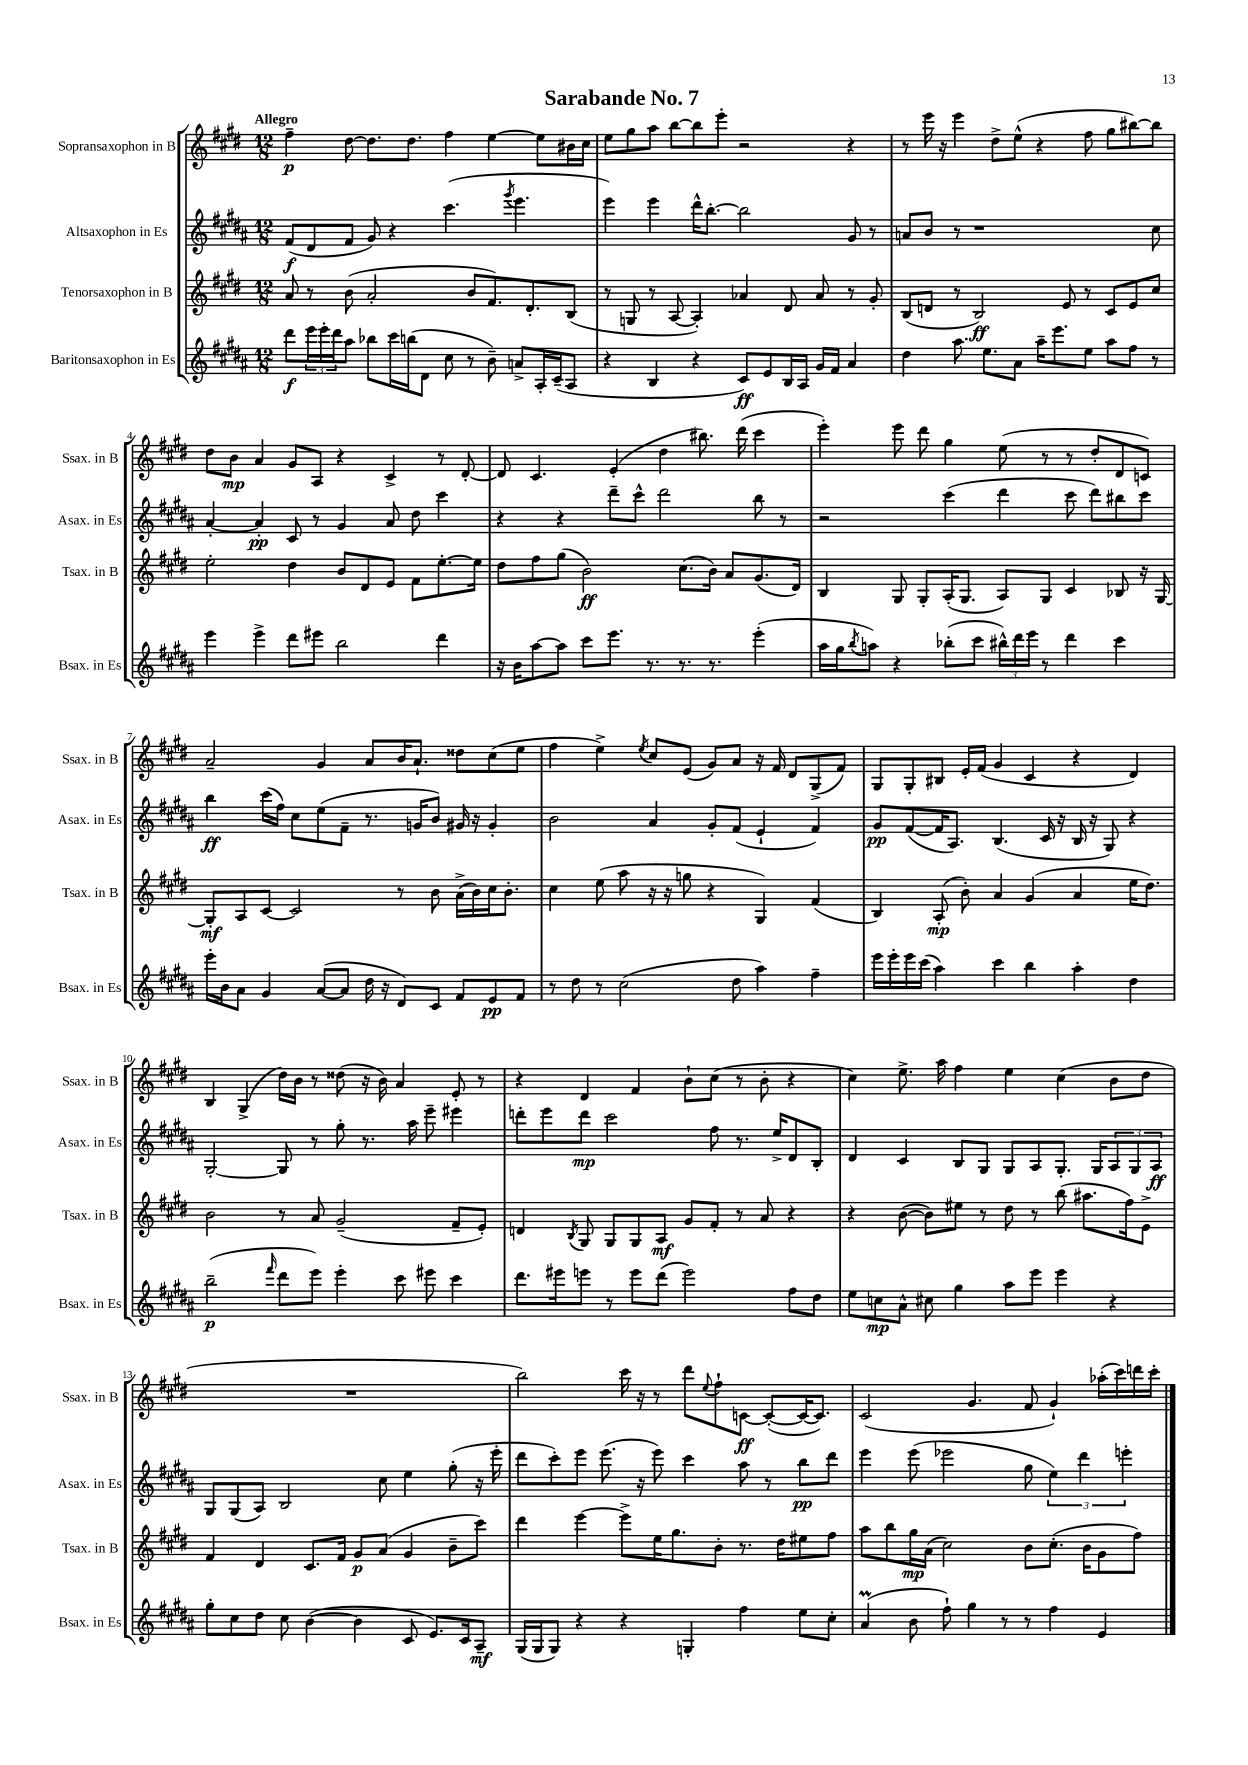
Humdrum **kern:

**kern	**dynam	**kern	**dynam	**kern	**dynam	**kern	**dynam
*part4	*part4	*part3	*part3	*part2	*part2	*part1	*part1
*staff4	*staff4	*staff3	*staff3	*staff2	*staff2	*staff1	*staff1
*I"Baritonsaxophon in Es	*	*I"Tenorsaxophon in B	*	*I"Altsaxophon in Es	*	*I"Sopransaxophon in B	*
*I'Bsax. in Es	*	*I'Tsax. in B	*	*I'Asax. in Es	*	*I'Ssax. in B	*
*clefG2	*	*clefG2	*	*clefG2	*	*clefG2	*
*k[f#c#g#d#a#]	*	*k[f#c#g#d#]	*	*k[f#c#g#d#a#]	*	*k[f#c#g#d#]	*
*M12/8	*	*M12/8	*	*M12/8	*	*M12/8	*
=1	=1	=1	=1	=1	=1	=1	=1
!	!	!	!	!	!	!LO:TX:a:B:t=Allegro	!
8ddd#\L	f	8a/	.	(8f#/L	f	4ff#~\	p
24eee\L	.	8r	.	8d#/	.	.	.
24eee'\	.	.	.	.	.	.	.
24ddd#\J	.	.	.	.	.	.	.
8aa#\J	.	(8b\	.	8f#/J	.	[8dd#\	.
8bb-X\L	.	2a'/	.	8g#/)	.	8.dd#\L]	.
16ccc#\L	.	.	.	4r	.	.	.
(16bbn\J	.	.	.	.	.	8.dd#\J	.
8d#\J	.	.	.	.	.	.	.
8cc#\	.	.	.	(4.ccc#\	.	4ff#\	.
8r	.	8b/L	.	.	.	.	.
8b~\)	.	8.f#/)	.	.	.	[4ee\	.
.	.	.	.	8qggg#/	.	.	.
8an^/L	.	.	.	4.eee\	.	.	.
.	.	8.d#'/	.	.	.	.	.
16A#'/L	.	.	.	.	.	8ee\L]	.
(16c#~/J	.	.	.	.	.	.	.
8A#/J	.	(8B/J	.	.	.	16b#X\L	.
.	.	.	.	.	.	16cc#\JJ	.
=2	=2	=2	=2	=2	=2	=2	=2
4r	.	8r	.	4eee\)	.	8ee\L	.
.	.	8Gn/	.	.	.	8gg#\	.
4B/	.	8r	.	4eee\	.	8aa\J	.
.	.	[8A/	.	.	.	[8bb\L	.
4r	.	4A'/])	.	16ddd#^^\KL	.	8bb\]	.
.	.	.	.	[8.bb'\J	.	.	.
.	.	.	.	.	.	8eee'\J	.
8c#/L)	ff	4a-X/	.	2bb\]	.	2r	.
8e/	.	.	.	.	.	.	.
16B/L	.	8d#/	.	.	.	.	.
16A#/JJ	.	.	.	.	.	.	.
16g#/LL	.	8a-/	.	.	.	.	.
16f#/JJ	.	.	.	.	.	.	.
4a#/	.	8r	.	8g#/	.	4r	.
.	.	8g#'/	.	8r	.	.	.
=3	=3	=3	=3	=3	=3	=3	=3
4dd#\	.	(8B/L	.	8an/L	.	8r	.
.	.	8dn/J	.	8b/J	.	16eee\	.
.	.	.	.	.	.	16r	.
8.aa#\	.	8r	.	8r	.	4eee\	.
.	.	2B/)	ff	1r	.	.	.
8.ee\L	.	.	.	.	.	.	.
.	.	.	.	.	.	8dd#^\L	.
8a#\J	.	.	.	.	.	(8ee^^\J	.
16aa#~\KL	.	.	.	.	.	4r	.
8.eee\	.	.	.	.	.	.	.
.	.	8e/	.	.	.	.	.
8ee\J	.	8r	.	.	.	8ff#\	.
8aa#\L	.	8c#/L	.	.	.	8gg#\L	.
8ff#\J	.	8e/	.	.	.	[8bb#X\)	.
8r	.	8cc#/J	.	8cc#\	.	8bb#\J]	.
!!LO:LB:g=z
=4	=4	=4	=4	=4	=4	=4	=4
4eee\	.	2ee'\	.	[4a#'/	.	8dd#\L	.
.	.	.	.	.	.	8b\J	mp
4eee^\	.	.	.	4a#'/]	pp	4a/	.
8ddd#\L	.	4dd#\	.	8c#/	.	8g#/L	.
8eee#X\J	.	.	.	8r	.	8A/J	.
2bb\	.	8b/L	.	4g#/	.	4r	.
.	.	8d#/	.	.	.	.	.
.	.	8e/J	.	8a#/	.	4c#^/	.
.	.	8f#\L	.	8dd#\	.	.	.
4ddd#\	.	[8.ee'\	.	4ccc#\	.	8r	.
.	.	.	.	.	.	[8d#'/	.
.	.	16ee\Jk]	.	.	.	.	.
=5	=5	=5	=5	=5	=5	=5	=5
16r	.	8dd#\L	.	4r	.	8d#/]	.
16b\KL	.	.	.	.	.	.	.
[8aa#\	.	8ff#\	.	.	.	4.c#/	.
8aa#\J]	.	(8gg#\J	.	4r	.	.	.
8ccc#\L	.	2b\)	ff	.	.	.	.
8.eee\J	.	.	.	8ddd#~\L	.	(4e'/	.
.	.	.	.	8ccc#^^\J	.	.	.
8.r	.	.	.	.	.	.	.
.	.	.	.	2ddd#\	.	4dd#\	.
8.r	.	(8.cc#\L	.	.	.	.	.
.	.	.	.	.	.	8.bb#X\)	.
8.r	.	16b\Jk)	.	.	.	.	.
.	.	8a/L	.	.	.	.	.
.	.	.	.	.	.	(16ddd#\	.
(4eee'\	.	(8.g#/	.	8bb\	.	4ccc#\	.
.	.	.	.	8r	.	.	.
.	.	16d#/Jk)	.	.	.	.	.
=6	=6	=6	=6	=6	=6	=6	=6
16aa#\LL	.	4B/	.	2r	.	4eee'\)	.
16gg#\J	.	.	.	.	.	.	.
8qbb/	.	.	.	.	.	.	.
8aan\J)	.	.	.	.	.	.	.
4r	.	8G#/	.	.	.	8eee\	.
.	.	8G#'/L	.	.	.	8ddd#\	.
(8bb-X'\L	.	(16A'/K	.	(4ccc#\	.	4gg#\	.
.	.	8.G#/J	.	.	.	.	.
8ccc#\J	.	.	.	.	.	.	.
24bb#X^^\LL)	.	8A/L)	.	4ddd#\	.	(8ee\	.
24ddd#\	.	.	.	.	.	.	.
24eee\JJ	.	.	.	.	.	.	.
8r	.	8G#/J	.	.	.	8r	.
4ddd#\	.	4c#/	.	8ccc#\	.	8r	.
.	.	.	.	8ddd#\L)	.	8dd#'/L	.
4ccc#\	.	8B-X/	.	8bb#X\	.	8d#/	.
.	.	16r	.	8ccc#\J	.	8cn/J)	.
.	.	[16G#/	.	.	.	.	.
!!LO:LB:g=z
=7	=7	=7	=7	=7	=7	=7	=7
16eee'\LL	.	8G#'/L]	mf	4bb\	ff	2a~/	.
16b\J	.	.	.	.	.	.	.
8a#\J	.	8A/	.	.	.	.	.
4g#/	.	[8c#/J	.	(16ccc#\LL	.	.	.
.	.	.	.	16ff#\JJ)	.	.	.
.	.	2c#/]	.	8cc#\L	.	.	.
([8a#/L	.	.	.	(8ee\	.	4g#/	.
8a#/J]	.	.	.	8f#~\J	.	.	.
16dd#\	.	.	.	8.r	.	8a/L	.
16r	.	.	.	.	.	.	.
8d#/L)	.	8r	.	.	.	16b/K	.
.	.	.	.	16gn/KL	.	8.a`/J	.
8c#/J	.	8b\	.	8b/J)	.	.	.
8f#/L	.	(16a^\LL	.	16g#X/	.	8dd##X\L	.
.	.	16b\)	.	16r	.	.	.
8e/	pp	16cc#\J	.	4g#'/	.	(8cc#\	.
.	.	8.b'\J	.	.	.	.	.
8f#/J	.	.	.	.	.	8ee\J	.
=8	=8	=8	=8	=8	=8	=8	=8
8r	.	4cc#\	.	2b\	.	4ff#\	.
8dd#\	.	.	.	.	.	.	.
8r	.	(8ee\	.	.	.	4ee^\)	.
(2cc#\	.	8aa\	.	.	.	.	.
.	.	.	.	.	.	8qee/	.
.	.	16r	.	4a#/	.	8cc#/L	.
.	.	16r	.	.	.	.	.
.	.	8ggn\	.	.	.	(8e/J	.
.	.	4r	.	8g#'/L	.	8g#/L)	.
8dd#\	.	.	.	(8f#/J	.	8a/J	.
4aa#\)	.	4G#/)	.	4e`/	.	16r	.
.	.	.	.	.	.	16f#/	.
.	.	.	.	.	.	8d#/L	.
4ff#~\	.	(4f#/	.	4f#/)	.	(8G#^/	.
.	.	.	.	.	.	8f#/J)	.
=9	=9	=9	=9	=9	=9	=9	=9
16eee\LL	.	4B/)	.	8g#/L	pp	8G#/L	.
16eee'\	.	.	.	.	.	.	.
16eee\	.	.	.	([8f#/	.	8G#'/	.
(16ccc#\JJ	.	.	.	.	.	.	.
4aa#\)	.	(8A'/	mp	16f#/K]	.	8B#X/J	.
.	.	.	.	8.A#/J)	.	.	.
.	.	8b'\)	.	.	.	16e'/LL	.
.	.	.	.	.	.	(16f#/JJ	.
4ccc#\	.	4a/	.	(4.B/	.	4g#/	.
4bb\	.	(4g#/	.	.	.	4c#/	.
.	.	.	.	16c#/	.	.	.
.	.	.	.	16r	.	.	.
4aa#'\	.	4a/	.	16B/	.	4r	.
.	.	.	.	16r	.	.	.
.	.	.	.	8G#/)	.	.	.
4dd#\	.	16ee\KL	.	4r	.	4d#/)	.
.	.	8.dd#\J)	.	.	.	.	.
!!LO:LB:g=z
=10	=10	=10	=10	=10	=10	=10	=10
(2bb~\	p	2b\	.	[2G#'/	.	4B/	.
.	.	.	.	.	.	(4G#^/	.
16qqfff#/	.	.	.	.	.	.	.
8ddd#\L	.	8r	.	8G#/]	.	16dd#\LL)	.
.	.	.	.	.	.	16b\JJ	.
8eee\J)	.	8a/	.	8r	.	8r	.
4eee'\	.	(2g#~/	.	8gg#'\	.	(8dd##X\	.
.	.	.	.	8.r	.	16r	.
.	.	.	.	.	.	16b\)	.
8ccc#\	.	.	.	.	.	4a/	.
.	.	.	.	16aa#\	.	.	.
8eee#X\	.	.	.	8eee~\	.	.	.
4ccc#\	.	8f#~/L	.	4eee#X\	.	8e'/	.
.	.	8e'/J)	.	.	.	8r	.
=11	=11	=11	=11	=11	=11	=11	=11
8.ddd#\L	.	4dn/	.	8dddn'\L	.	4r	.
.	.	.	.	8eee\	.	.	.
16eee#X\k	.	.	.	.	.	.	.
.	.	8qB/	.	.	.	.	.
8eeen\J	.	8G#/	.	8ddd\J	mp	4d#/	.
8r	.	8G#/L	.	2ccc#\	.	.	.
8eee\L	.	8G#/	.	.	.	4f#/	.
(8ddd#\J	.	8A/J	mf	.	.	.	.
2eee\)	.	8g#/L	.	.	.	8b`\L	.
.	.	8f#'/J	.	8ff#\	.	(8cc#\J	.
.	.	8r	.	8.r	.	8r	.
.	.	8a/	.	.	.	8b'\	.
.	.	.	.	16ee^/KL	.	.	.
8ff#\L	.	4r	.	8d#/	.	4r	.
8dd#\J	.	.	.	8B'/J	.	.	.
=12	=12	=12	=12	=12	=12	=12	=12
8ee\L	.	4r	.	4d#/	.	4cc#\)	.
8ccn\	mp	.	.	.	.	.	.
8a#^^\J	.	([8b\	.	4c#/	.	8.ee^\	.
8cc#X\	.	8b\L])	.	.	.	.	.
.	.	.	.	.	.	16aa\	.
4gg#\	.	8ee#X\J	.	8B/L	.	4ff#\	.
.	.	8r	.	8G#/J	.	.	.
8aa#\L	.	8dd#\	.	8G#/L	.	4ee\	.
8eee\J	.	8r	.	8A#/	.	.	.
4eee\	.	(8bb\	.	8.G#'/J	.	(4cc#\	.
.	.	8.aa#X\L	.	.	.	.	.
.	.	.	.	16G#/KL	.	.	.
4r	.	.	.	12A#/	.	8b\L	.
.	.	16ff#\k)	.	.	.	.	.
.	.	.	.	12G#/	.	.	.
.	.	8e^\J	.	.	.	8dd#\J	.
.	.	.	.	12A#/J	ff	.	.
!!LO:LB:g=z
=13	=13	=13	=13	=13	=13	=13	=13
8gg#'\L	.	4f#/	.	8G#/L	.	1.r	.
8cc#\	.	.	.	(8G#/	.	.	.
8dd#\J	.	4d#/	.	8A#/J)	.	.	.
8cc#\	.	.	.	2B/	.	.	.
([4b\	.	8.c#/L	.	.	.	.	.
.	.	16f#/Jk	.	.	.	.	.
4b\]	.	8g#/L	p	.	.	.	.
.	.	(8a/J	.	8cc#\	.	.	.
8c#/	.	4g#/	.	4ee\	.	.	.
8.e/L)	.	.	.	.	.	.	.
.	.	8b~\L	.	(8gg#'\	.	.	.
16c#/k	.	.	.	.	.	.	.
8A#~/J	mf	8ccc#\J)	.	16r	.	.	.
.	.	.	.	16eee'\	.	.	.
=14	=14	=14	=14	=14	=14	=14	=14
(16G#/LL	.	4ddd#\	.	8ddd#\L	.	2bb\)	.
16G#/J	.	.	.	.	.	.	.
8G#/J)	.	.	.	8ccc#'\)	.	.	.
4r	.	[4eee\	.	8eee\J	.	.	.
.	.	.	.	(8.eee\	.	.	.
4r	.	8eee^\L]	.	.	.	16ccc#\	.
.	.	.	.	16r	.	16r	.
.	.	16ee\K	.	8eee\)	.	8r	.
.	.	8.gg#\	.	.	.	.	.
4Gn'/	.	.	.	4ccc#\	.	8ddd#\L	.
.	.	.	.	.	.	8qqee/	.
.	.	8b'\J	.	.	.	8ff#`\	.
4ff#\	.	8.r	.	8aa#\	.	[8cn\J	ff
.	.	.	.	8r	.	(8c'/L_	.
.	.	16dd#\KL	.	.	.	.	.
8ee\L	.	8ee#X\	.	8bb\L	pp	16c/K_	.
.	.	.	.	.	.	8.c/J])	.
8cc#'\J	.	8ff#\J	.	8ddd#\J	.	.	.
=15	=15	=15	=15	=15	=15	=15	=15
(4a#m/	.	8aa\L	.	4eee\	.	(2c#/	.
.	.	8bb\	.	.	.	.	.
8b\	.	16gg#\L	mp	(8eee\	.	.	.
.	.	(16a\JJ	.	.	.	.	.
8ff#`\)	.	2cc#\)	.	2eee-X\	.	.	.
4gg#\	.	.	.	.	.	4.g#/	.
8r	.	.	.	.	.	.	.
8r	.	8b\L	.	8gg#\	.	8f#/	.
4ff#\	.	(8.cc#'\J	.	6ee\)	.	4g#`/)	.
.	.	.	.	6ddd#\	.	.	.
.	.	16b\KL	.	.	.	.	.
4e/	.	8g#\	.	.	.	(16aa-X'\LL	.
.	.	.	.	.	.	16ccc#\)	.
.	.	.	.	6eeen'\	.	.	.
.	.	8ff#\J)	.	.	.	16dddn\	.
.	.	.	.	.	.	16ccc#'\JJ	.
==	==	==	==	==	==	==	==
*-	*-	*-	*-	*-	*-	*-	*-
